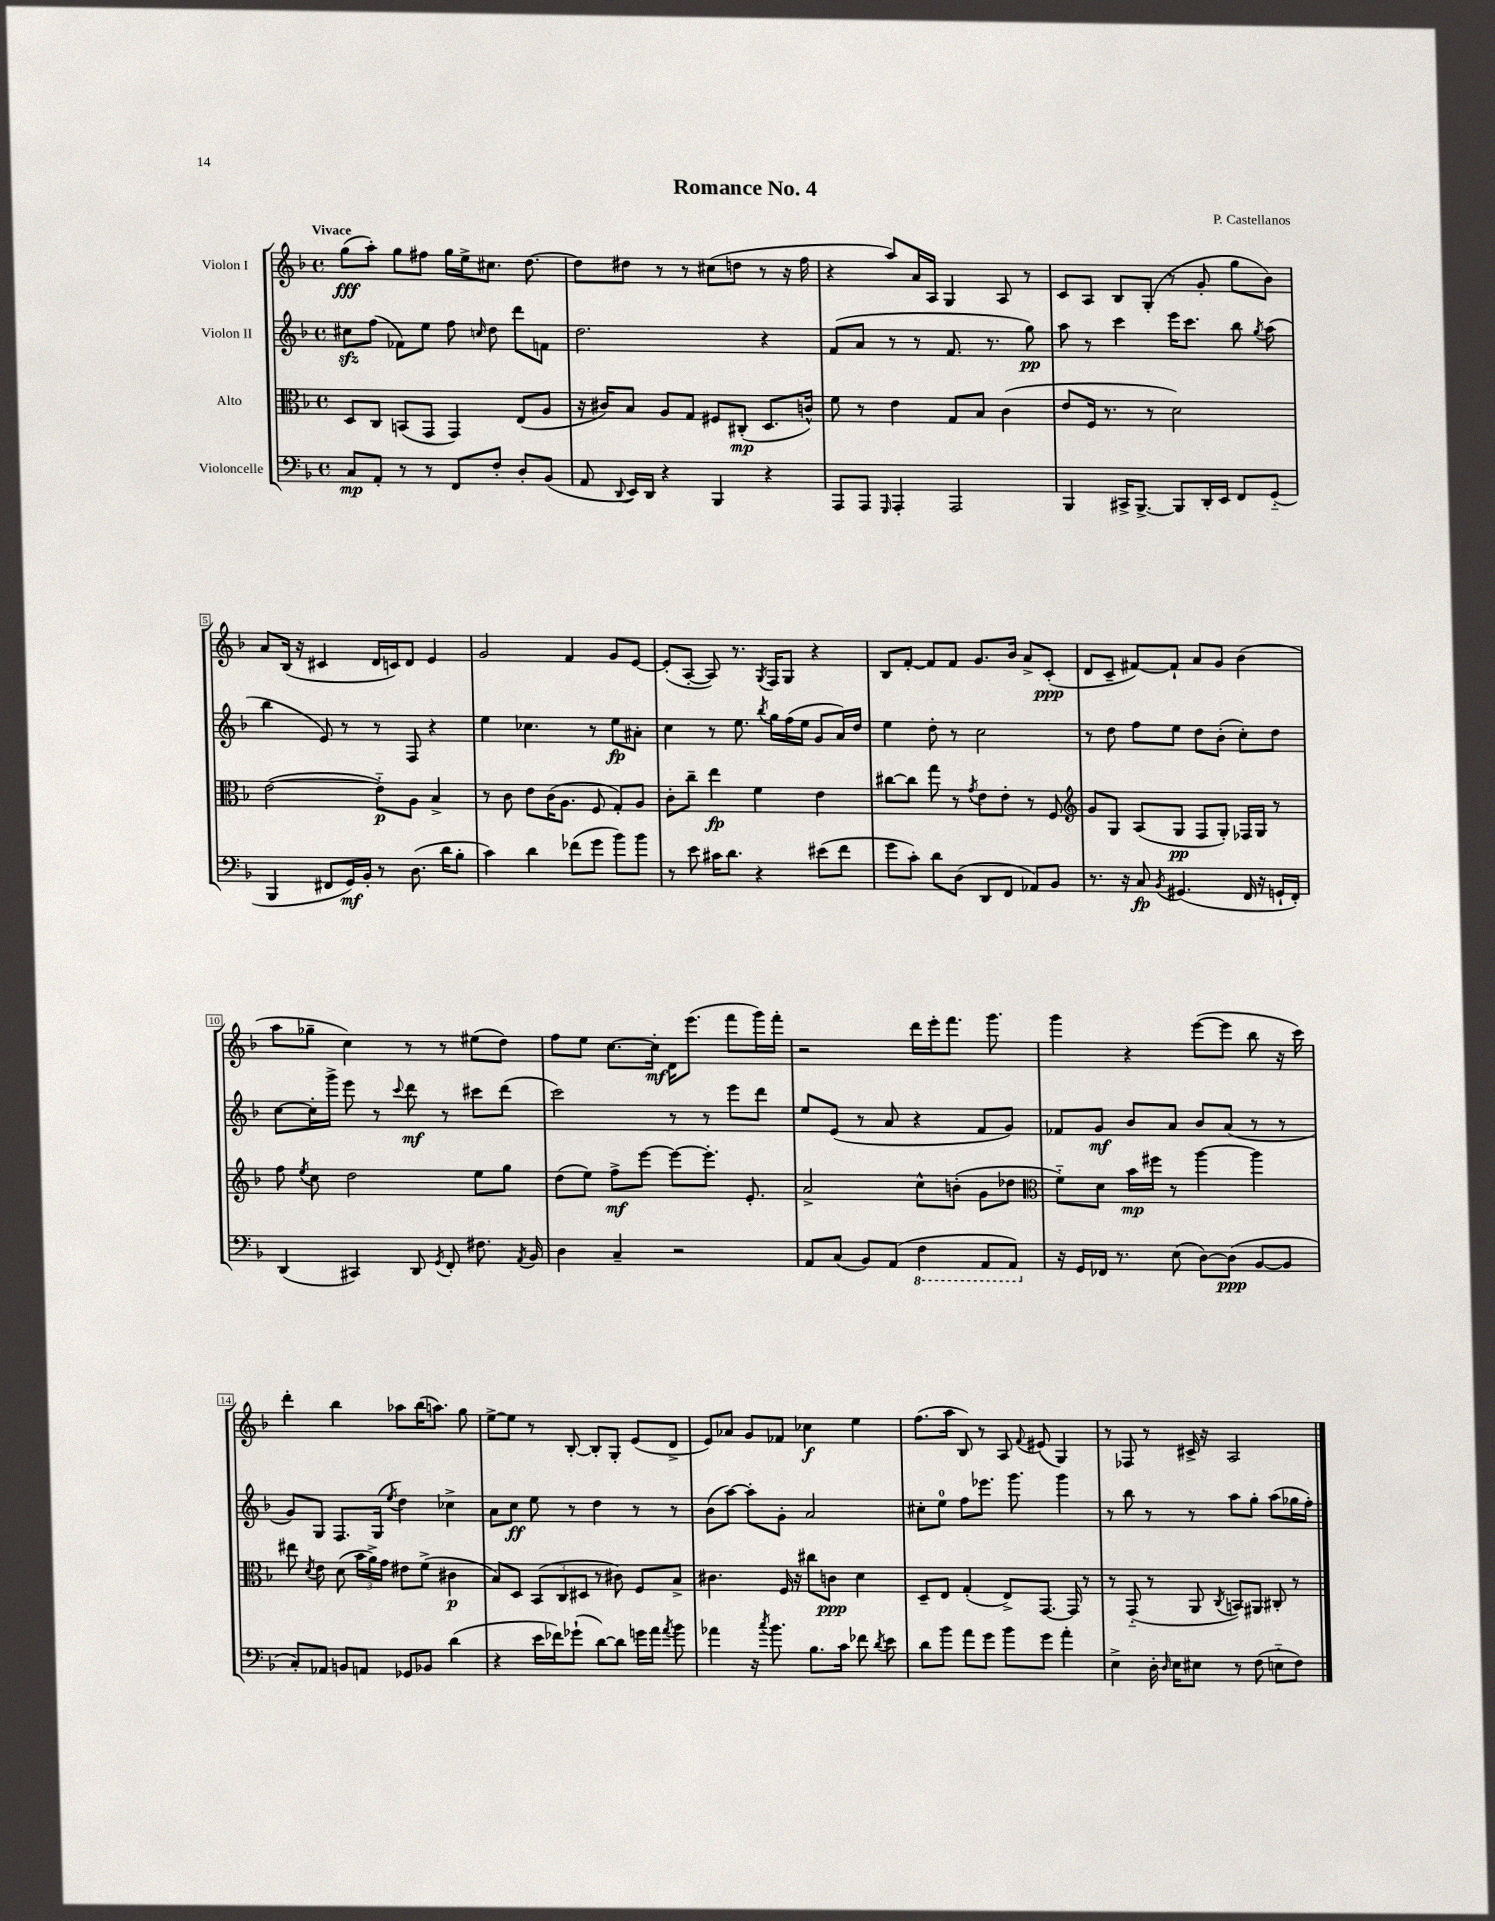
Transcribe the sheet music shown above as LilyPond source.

\header { title = "Romance No. 4" composer = "P. Castellanos" }
<<
\new StaffGroup <<
\new Staff = "s0" \with { instrumentName = "Violon I" } {
    \clef treble \key f \major \defaultTimeSignature \time 4/4 \tempo "Vivace"
    \autoBeamOff g''8[\fff( a''8]-.) g''8[ fis''8] g''16[ e''16-> cis''8.] d''8.~ |
    d''8[ dis''8] r8 r8 cis''8[( d''8] r8 r16 f''16 |
    r4 a''8[) a'16 a16] g4 a8 r8 |
    c'8[ a8] bes8[ g8]-.( r8 g'8-. g''8[ bes'8]) |
    a'8[ bes16]( r16 cis'4 d'16[ c'16) d'8] e'4 |
    g'2 f'4 g'8[ e'8]~ |
    e'8[-.( a8]~-. a8) r8. \acciaccatura { g8 } f16[ g8] r4 |
    bes8[ f'8]~-. f'8[ f'8] g'8.[ bes'16] a'8[-> c'8]-.\ppp( |
    d'8[ c'8]-- fis'8[~) fis'8]-! a'8[ g'8] bes'4( |
    a''8[ ges''8]-- c''4) r8 r8 eis''8[( d''8]) |
    f''8[ e''8] c''8.[~ c''16]-.\mf d'16[ e'''8.]( f'''8[ g'''16) f'''16]-. |
    r2 d'''16[ e'''16-. f'''8.] g'''8. |
    g'''4 r4 e'''8[~( e'''8] bes''8 r16 c'''16) |
    d'''4-. bes''4 aes''8[ bes''16( a''8.]) g''8 |
    e''8[~-> e''8] r8 bes8~-. bes8[-. g8]-. e'8[( d'8]-> |
    e'8[) aes'8] g'8[ fes'8] ces''4\f e''4 |
    f''8.[( a''16] bes8) r8 a8 \appoggiatura { f'8 } eis'8( g4) |
    r8 fes8 r8 cis'16-> r16 a2 \bar "|." |
}
\new Staff = "s1" \with { instrumentName = "Violon II" } {
    \clef treble \key f \major \defaultTimeSignature \time 4/4
    \autoBeamOff cis''8[\sfz f''8]( fes'8[) e''8] f''8 \grace { c''16 } d''8 d'''8[ f'8] |
    d''2. r4 |
    f'8[( a'8] r8 r8 f'8. r8. g''8\pp) |
    a''8 r8 c'''4 e'''16[ c'''8.] bes''8 \acciaccatura { g''8 } a''8( |
    bes''4 e'8) r8 r8 f8 r4 |
    e''4 ces''4. r8 e''8[\fp ais'8]-. |
    c''4 r8 e''8. \acciaccatura { bes''8 } g''16[ f''16( e''16] g'8[ a'16) d''16] |
    e''4 d''8-. r8 c''2 |
    r8 d''8 f''8[ e''8] d''8[ bes'8]-.( c''8[-.) d''8] |
    c''8[~ c''16-. g'''16]-> e'''8 r8 \appoggiatura { c'''8 } d'''8\mf r8 cis'''8[ d'''8]( |
    c'''2) r8 r8 e'''8[ d'''8] |
    e''8[ e'8]( r8 a'8 r4 f'8[ g'8]) |
    fes'8[ g'8]\mf bes'8[ a'8] bes'8[ a'8]( r8 r8 |
    g'8[) g8] f8.[ g16]( \acciaccatura { e''8 } d''4) ces''4-> |
    a'8[ c''8]\ff e''8 r8 d''4 r8 r8 |
    bes'8[( a''8]~) a''8[-. g'8]-. a'2 |
    cis''8[-. e''8]-0 f''8[ ees'''8.] g'''8. g'''4 |
    r8 bes''8 r8 r8 a''8[ g''8]-. a''8[( ges''16 f''16]-.) \bar "|." |
}
\new Staff = "s2" \with { instrumentName = "Alto" } {
    \clef alto \key f \major \defaultTimeSignature \time 4/4
    \autoBeamOff d8[ c8] b,8[( g,8] g,4) e8[( a8] |
    r16 cis'16[) bes8] a8[ g8] fis8[ cis8]-.\mp( d8.[ c'16]-^) |
    f'8 r8 e'4 g8[ bes8] c'4( |
    e'8[ f16] r8. r8 d'2) |
    e'2~( e'8[-_\p) a8] bes4-> |
    r8 c'8 e'8[ c'16( a8.] f8 g8[-.) a8] |
    c'8[-. c''8]-- e''4\fp f'4 e'4 |
    cis''8[~ cis''8] g''8 r8 \acciaccatura { g'8 } e'8[ e'8]-. r8 f8 |
    \clef treble g'8[ g8] a8[( g8]\pp f8[ g8]-.) fes16[ g16] r8 |
    f''8 \acciaccatura { e''8 } c''8 d''2 e''8[ g''8] |
    d''8[( e''8]) f''8[->\mf e'''8]~ e'''8[~ e'''8.]-. e'8.-. |
    a'2-> c''8[-^ b'8]-.( g'8[ des''8] |
    \clef alto f'8[-_) d'8] bes'16[\mp fis''16] r8 a''4~ a''4 |
    eis''8 \acciaccatura { d'8 } e'8 d'8( \tuplet 3/2 { bes'16[ a'16->) g'16] } eis'8[ f'8]->( cis'4\p |
    bes8[) d8] \tuplet 3/2 { bes,8[( c8 dis8] } r8 cis'8) f8[ bes8]-> |
    cis'4. f16 r16 cis''8[ c'8]\ppp d'4 |
    d8[-- e8] g4-.( e8[->) g,8.]~ g,16 r8 |
    r8 g,8-_( r8 a,8 \acciaccatura { c8 } b,8[) ais,8] cis8-. r8 \bar "|." |
}
\new Staff = "s3" \with { instrumentName = "Violoncelle" } {
    \clef bass \key f \major \defaultTimeSignature \time 4/4
    \autoBeamOff c8[\mp a,8]-. r8 r8 f,8[ f8]-. d8[-. bes,8]( |
    a,8 \appoggiatura { d,8 } e,16[) d,16] r4 bes,,4 r4 |
    a,,8[ a,,8] \grace { g,,16 } a,,4-. a,,2 |
    bes,,4 cis,16[-> bes,,8.]~-> bes,,8[ d,16-. e,16] f,8[ g,8]-_( |
    bes,,4 fis,8[ g,16\mf) bes,16]-. r8 d8.( d'16[ bes8]-. |
    c'4) d'4 fes'8[( g'8] bes'8[) bes'8] |
    r8 e'8 cis'16[ d'8.] r4 eis'8[( f'8] |
    g'8[ c'8]-.) d'8[ d8]( d,8[ f,8] aes,8[) bes,8] |
    r8. r16 c8\fp \acciaccatura { bes,8 } gis,4.( f,16 r16 g,16[-! f,16]-.) |
    d,4( cis,4) d,8 \acciaccatura { g,8 } f,8-. fis8. \acciaccatura { a,8 } bes,16 |
    d4 c4-- r2 |
    a,8[ c8]( bes,8[) a,8]( \ottava #-1 f,4 a,,8[ a,,8]) \ottava #0 |
    r16 g,16[ fes,16] r8. e8( d8[~) d8]\ppp( bes,8[~ bes,8] |
    c8[-.) aes,8] b,8[ a,8] ges,8[ bes,8] d'4( |
    r4 e'16[ fes'16) ges'8]-!( d'8[~) d'8] g'16[ a'16] \acciaccatura { a'8 } bes'8 |
    aes'4 r16 \acciaccatura { c''8 } bes'8. bes8.[ c'16] fes'8 \acciaccatura { d'8 } e'8 |
    d'8[ bes'8] a'8[ g'8] bes'8[ g'8] a'4-. |
    e4-> d16-. \grace { d16 } e16[ eis8] r8 f8( e8[-_ f8]) \bar "|." |
}
>>
>>
\layout { \context { \Score \override BarNumber.stencil = #(make-stencil-boxer 0.1 0.3 ly:text-interface::print) } }
